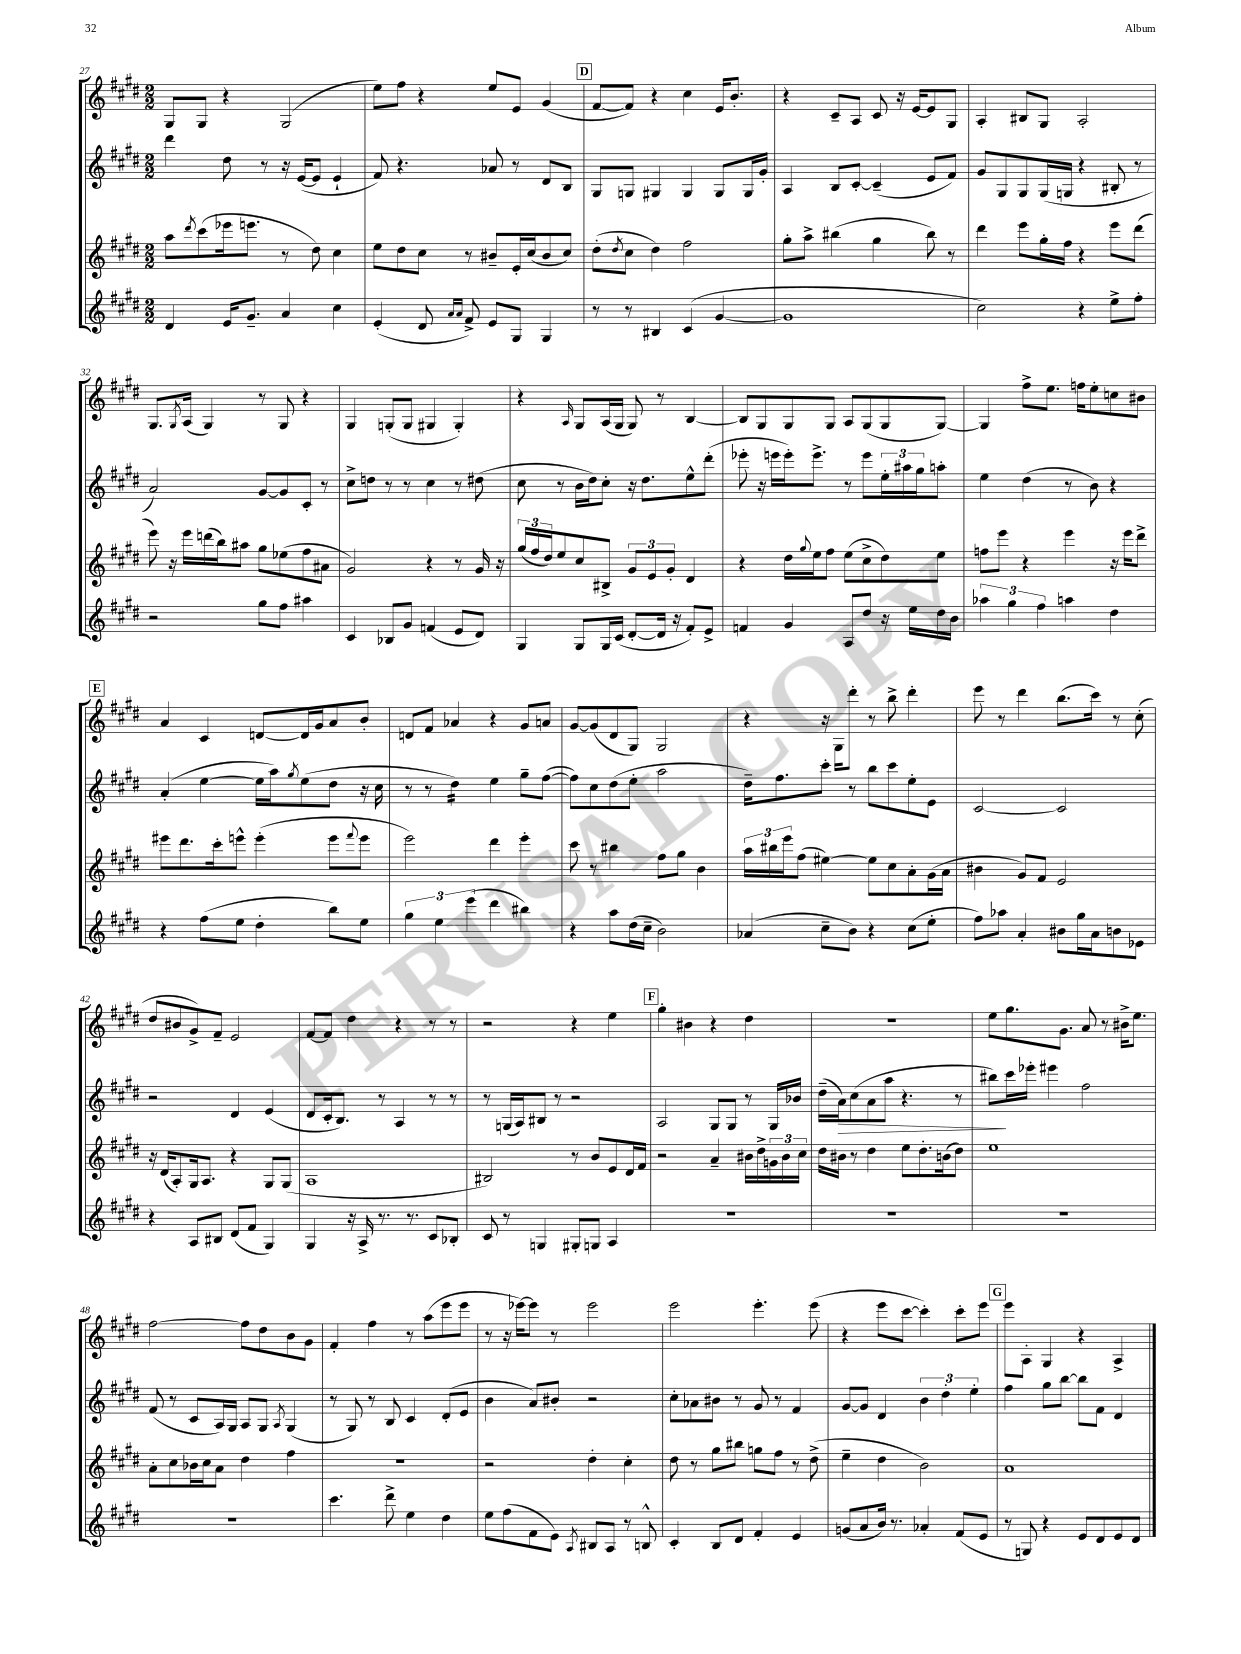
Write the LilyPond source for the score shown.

<<
\new StaffGroup <<
\new Staff = "s0" {
    \clef treble \key e \major \numericTimeSignature \time 2/2
    gis8 gis8 r4 gis2( |
    e''8) fis''8 r4 e''8 e'8 gis'4( |
    \mark \markup { \box "D" } fis'8~ fis'8) r4 cis''4 e'16 b'8.-. |
    r4 cis'8-- a8 cis'8 r16 e'16~ e'8 gis8 |
    a4-. bis8 gis8 a2-. |
    gis8. \acciaccatura { gis8 } a16( gis4) r8 gis8 r4 |
    gis4 g8-.( g8 gis4 gis4-.) |
    r4 \grace { a16 } gis8 a16( gis16 gis8) r8 b4~ |
    b8 gis8 gis8 gis8 a8 gis8( gis8 gis8~) |
    gis4 fis''8-> e''8. f''16 e''8-. c''8 bis'8 |
    \mark \markup { \box "E" } a'4 cis'4 d'8~ d'16 gis'16 a'8 b'8-. |
    d'8 fis'8 aes'4 r4 gis'8 a'8 |
    gis'8~ gis'8( dis'8 gis8) gis2 |
    r4 r16 gis16 dis'''8-. r8 b''8-> dis'''4-. |
    e'''8 r8 dis'''4 b''8.( cis'''16) r8 cis''8-.( |
    dis''8 bis'8 gis'8->) fis'8-- e'2 |
    fis'8~ fis'8 dis''4 r4 r8 r8 |
    r2 r4 e''4 |
    \mark \markup { \box "F" } gis''4-. bis'4 r4 dis''4 |
    R1 |
    e''8 gis''8. gis'8. a'8 r8 bis'16-> e''8. |
    fis''2~ fis''8 dis''8 b'8 gis'8 |
    fis'4-. fis''4 r8 a''8( e'''8 e'''8 |
    r8 r16 ees'''16~) ees'''8 r8 ees'''2 |
    e'''2 e'''4.-. e'''8( |
    r4 e'''8 cis'''8~ cis'''4-.) cis'''8-. e'''8 |
    \mark \markup { \box "G" } e'''8 a8-. gis4 r4 a4-> \bar "|." |
}
\new Staff = "s1" {
    \clef treble \key e \major \numericTimeSignature \time 2/2
    dis'''4 dis''8 r8 r16 e'16~( e'8 e'4-! |
    fis'8) r4. aes'8 r8 dis'8 b8 |
    \mark \markup { \box "D" } gis8 g8 gis4 gis4 gis8 gis16 gis'16-. |
    a4 b8 cis'8~-. cis'4--( e'8 fis'8) |
    gis'8 gis8 gis8 gis16( g16 r4 bis8-. r8 |
    a'2) gis'8~ gis'8 cis'8-. r8 |
    cis''8-> d''8 r8 r8 cis''4 r8 dis''8( |
    cis''8 r8 b'16 dis''16) cis''8-. r16 dis''8. e''8-^ dis'''8-.( |
    ees'''8-. r16 e'''16 e'''16-.) e'''8.-> r8 e'''8 \tuplet 3/2 { e''16-. ais''16 gis''16 } a''8-. |
    e''4 dis''4( r8 b'8) r4 |
    \mark \markup { \box "E" } a'4-.( e''4~ e''16 a''16) \acciaccatura { gis''8 } e''8( dis''8 r16 cis''16 |
    r8 r8 dis''4:16) e''4 gis''8-- fis''8~( |
    fis''8) cis''8 dis''8( e''8-. a''2 |
    dis''16--) fis''8. cis'''8-. r8 b''8 cis'''8 e''8-. e'8 |
    cis'2~ cis'2 |
    r2 dis'4 e'4( |
    dis'8 cis'16-. b8.) r8 a4 r8 r8 |
    r8 g16( a16) bis8 r8 r2 |
    \mark \markup { \box "F" } a2 gis8 gis8 r8 gis16 bes'16 |
    dis''16--( a'16\>) cis''8( a'8 a''8 r4. r8 |
    bis''8\!) cis'''16 ees'''16-. eis'''4 fis''2 |
    fis'8( r8 cis'8 a16) gis16 a8 gis8 \acciaccatura { a8 } gis4( |
    r8 gis8) r8 b8 cis'4 dis'8-.( e'8 |
    b'4 a'8) bis'8-. r2 |
    cis''8-. aes'8 bis'8 r8 gis'8 r8 fis'4 |
    gis'8~ gis'8 dis'4 \tuplet 3/2 { b'4 dis''4-. e''4-. } |
    \mark \markup { \box "G" } fis''4 gis''8 b''8~ b''8 fis'8 dis'4 \bar "|." |
}
\new Staff = "s2" {
    \clef treble \key e \major \numericTimeSignature \time 2/2
    a''8 \acciaccatura { dis'''8 } cis'''8( ees'''16 e'''8. r8 dis''8) cis''4 |
    e''8 dis''8 cis''8 r8 bis'8-- e'16-. cis''16( bis'8 cis''8) |
    \mark \markup { \box "D" } dis''8-.( \acciaccatura { dis''8 } cis''8 dis''4) fis''2 |
    gis''8-. a''8-> bis''4( gis''4 bis''8) r8 |
    dis'''4 e'''8 gis''16-. fis''16 r4 e'''8 dis'''8( |
    e'''8) r16 e'''16 d'''16( b''16) ais''8 gis''8 ees''8( fis''8 ais'8 |
    gis'2) r4 r8 gis'16 r16 |
    \tuplet 3/2 { gis''16( fis''16 dis''16) } e''8 cis''8 bis8-> \tuplet 3/2 { gis'8 e'8 gis'8-. } dis'4 |
    r4 dis''16 \appoggiatura { gis''8 } e''16 fis''8 e''8( cis''8-> dis''8) e''8 |
    f''8 e'''8 r4 e'''4 r16 e'''16 dis'''8-> |
    \mark \markup { \box "E" } eis'''8 dis'''8. cis'''16-. e'''8-^ e'''4-.( e'''8 \appoggiatura { fis'''8 } e'''8 |
    e'''2) dis'''4 e'''4-. |
    cis'''8 r8 bis''4 fis''8 gis''8 b'4 |
    \tuplet 3/2 { a''16 bis''16 e'''16 } fis''8( eis''4~) eis''8 cis''8 a'8-. gis'16( a'16 |
    bis'4 gis'8) fis'8 e'2 |
    r16 dis'16( a8-.) gis16 a8. r4 gis8 gis8( |
    a1 |
    bis2) r8 b'8 e'8 dis'16 fis'16 |
    \mark \markup { \box "F" } r2 a'4-- bis'16 dis''16-> \tuplet 3/2 { g'16 bis'16 cis''16 } |
    dis''16 bis'16 r8 dis''4 e''8 dis''8.-. b'16( dis''8) |
    e''1 |
    a'8-. cis''8 bes'16 cis''16 a'8 dis''4 fis''4 |
    r1 |
    r2 dis''4-. cis''4-. |
    dis''8 r8 gis''8 bis''8 g''8 fis''8 r8 dis''8->( |
    e''4-- dis''4 b'2) |
    \mark \markup { \box "G" } a'1 \bar "|." |
}
\new Staff = "s3" {
    \clef treble \key e \major \numericTimeSignature \time 2/2
    dis'4 e'16 gis'8.-- a'4 cis''4 |
    e'4-.( dis'8 \grace { a'16 a'16 } fis'8->) e'8 gis8 gis4 |
    \mark \markup { \box "D" } r8 r8 bis4 cis'4( gis'4~ |
    gis'1 |
    cis''2) r4 e''8-> fis''8-. |
    r2 gis''8 fis''8 ais''4 |
    cis'4 bes8 gis'8 f'4( e'8 dis'8) |
    gis4 gis8 gis16 cis'16( dis'8~-. dis'16 r16 fis'8-.) e'8-> |
    f'4 gis'4 a8 dis''8 r16 e''16 dis''16 b'16 |
    \tuplet 3/2 { aes''4 gis''4 fis''4 } a''4 dis''4 |
    \mark \markup { \box "E" } r4 fis''8( e''8 dis''4-. b''8) e''8 |
    \tuplet 3/2 { gis''4 e''4 e'''4( } dis'''4 bis''4) |
    r4 a''8 dis''16( cis''16-- b'2) |
    aes'4( cis''8-- b'8) r4 cis''8( e''8-. |
    fis''8) aes''8 a'4-. bis'8 gis''16 a'16 b'8 ees'8 |
    r4 a8 bis8 dis'8( fis'8 gis4) |
    gis4 r16 a16-> r8. r8. cis'8 bes8-. |
    cis'8 r8 g4 gis8-. g8 a4 |
    \mark \markup { \box "F" } R1 |
    R1 |
    R1 |
    R1 |
    cis'''4. dis'''8-> e''4 dis''4 |
    e''8 fis''8( fis'8 e'8) \acciaccatura { a8 } bis8 a8 r8 b8-^ |
    cis'4-. b8 dis'8 fis'4-. e'4 |
    g'8( a'8 b'16) r8. aes'4-. fis'8( e'8 |
    \mark \markup { \box "G" } r8 g8) r4 e'8 dis'8 e'8 dis'8 \bar "|." |
}
>>
>>
\layout { \context { \Score currentBarNumber = #27 } }
